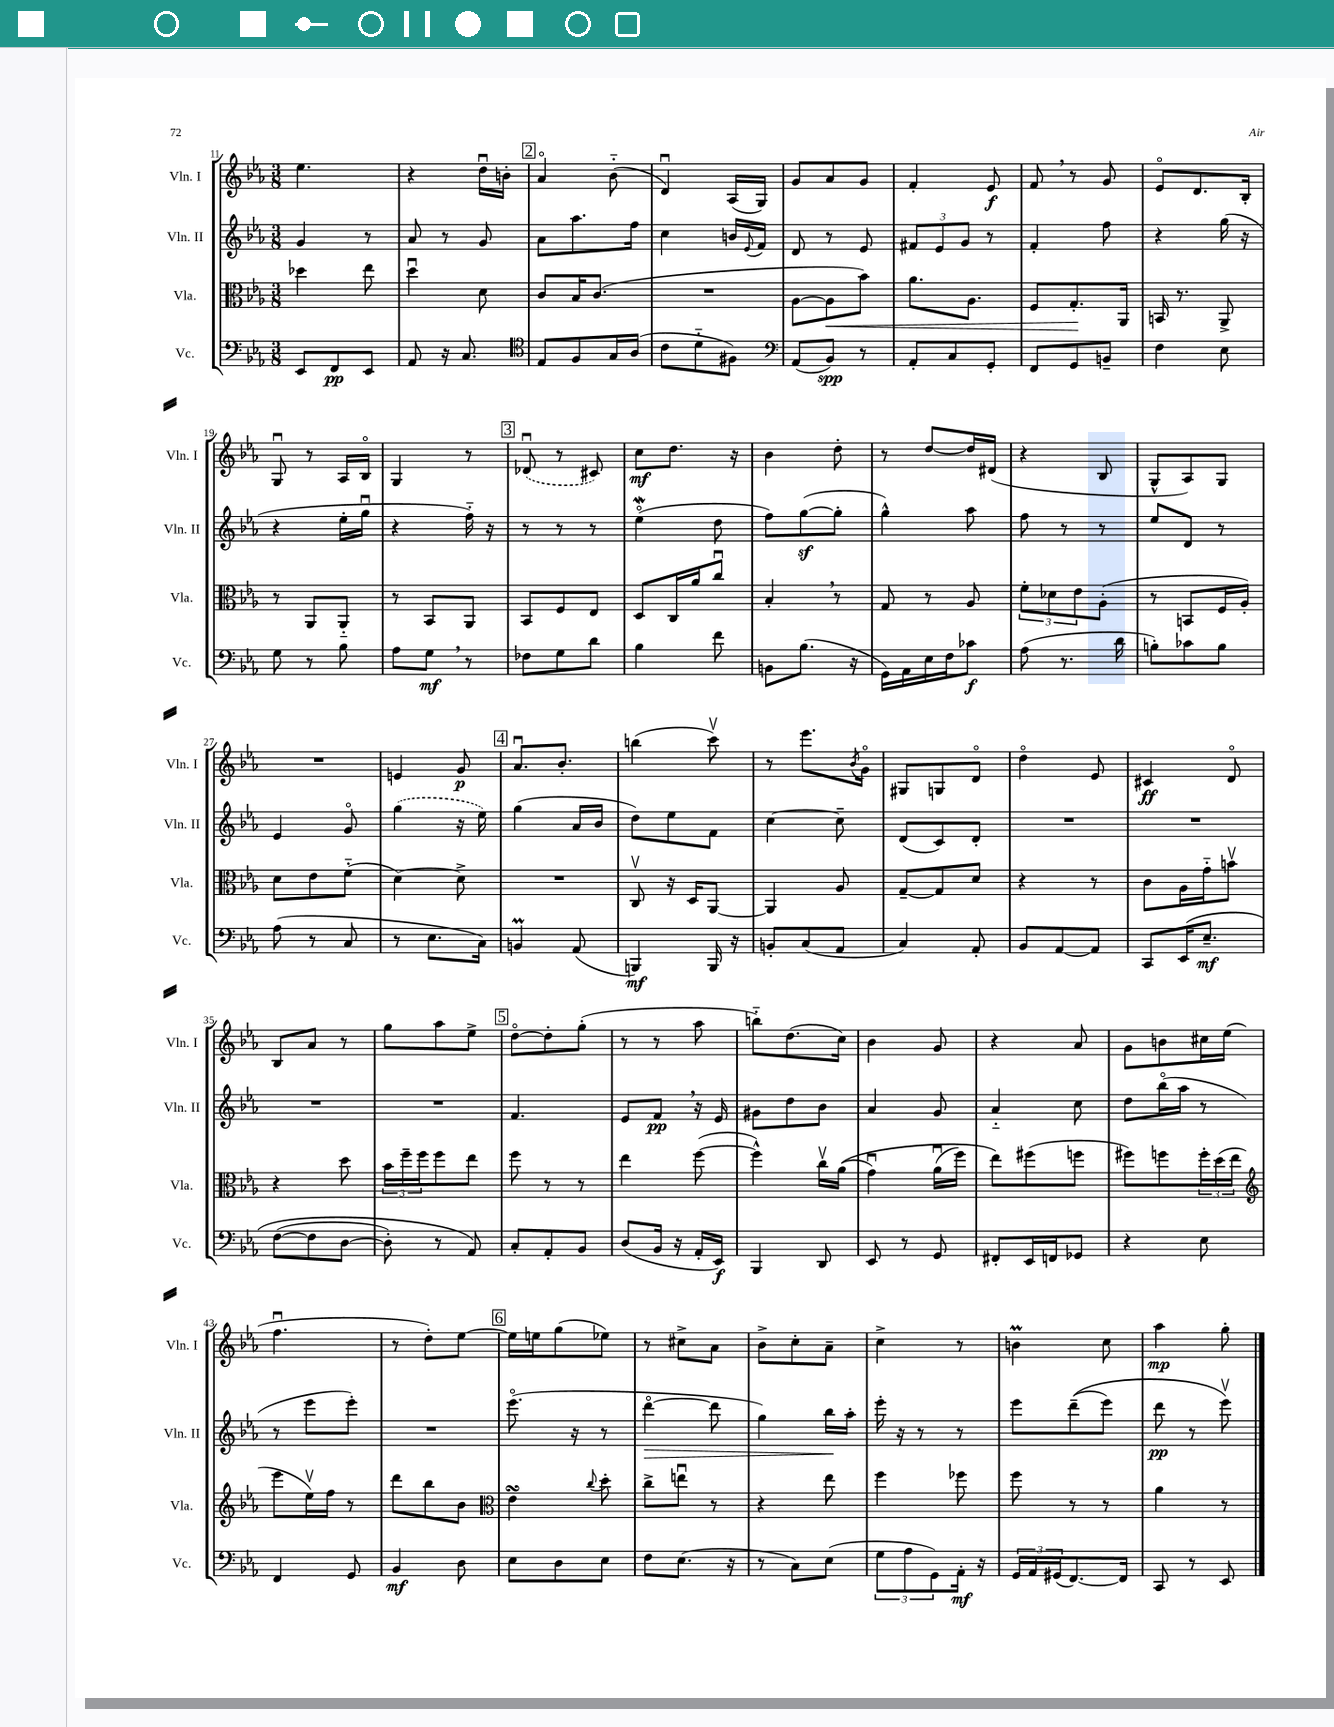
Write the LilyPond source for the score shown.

<<
\new StaffGroup <<
\new Staff = "s0" \with { instrumentName = "Vln. I" shortInstrumentName = "Vln. I" } {
    \clef treble \key ees \major \numericTimeSignature \time 3/8
    ees''4. |
    r4 d''16\downbow b'16-. |
    \mark \markup { \box "2" } aes'4\flageolet bes'8-_( |
    d'4\downbow) aes16( g16) |
    g'8 aes'8 g'8 |
    f'4-. ees'8\f |
    f'8 \breathe r8 g'8 |
    ees'8\flageolet d'8. bes16-. |
    g8\downbow r8 aes16 bes16\flageolet |
    g4 r8 |
    \mark \markup { \box "3" } \once \slurDashed des'8\downbow( r8 cis'8) |
    c''8\mf d''8. r16 |
    bes'4 d''8-. |
    r8 d''8~ d''16 dis'16( |
    r4 bes8 |
    g8-^ aes8) g8 |
    R4. |
    e'4 g'8\p |
    \mark \markup { \box "4" } aes'8.\downbow bes'8.-. |
    b''4( c'''8\upbow) |
    r8 ees'''8. \acciaccatura { bes'8 } g'16\flageolet |
    gis8 g8 d'8\flageolet |
    d''4\flageolet ees'8 |
    cis'4\ff d'8\flageolet |
    bes8 aes'8 r8 |
    g''8 aes''8 ees''8-> |
    \mark \markup { \box "5" } d''8~\flageolet d''8-. g''8-.( |
    r8 r8 aes''8 |
    b''8-_) d''8.( c''16) |
    bes'4 g'8 |
    r4 aes'8 |
    g'8 b'8 cis''16 ees''16( |
    f''4.\downbow |
    r8 d''8-.) ees''8~ |
    \mark \markup { \box "6" } ees''16 e''16 g''8( ees''8) |
    r8 cis''8-> aes'8 |
    bes'8-> c''8-. aes'8-- |
    c''4-> r8 |
    b'4\prall c''8 |
    aes''4\mp g''8-. \bar "|." |
}
\new Staff = "s1" \with { instrumentName = "Vln. II" shortInstrumentName = "Vln. II" } {
    \clef treble \key ees \major \numericTimeSignature \time 3/8
    g'4 r8 |
    aes'8 r8 g'8 |
    \mark \markup { \box "2" } aes'8 aes''8. f''16 |
    c''4 b'16 \appoggiatura { ees'8 } f'16 |
    d'8 r8 ees'8 |
    \tuplet 3/2 { fis'8 ees'8 g'8 } r8 |
    f'4-. f''8 |
    r4 g''16( r16 |
    r4 ees''16-. g''16\downbow |
    r4 f''16-_) r16 |
    \mark \markup { \box "3" } r8 r8 r8 |
    ees''4\flageolet\mordent( d''8 |
    f''8) g''8~\sf( g''8-. |
    g''4-^) aes''8 |
    f''8 r8 r8 |
    ees''8 d'8 r8 |
    ees'4 g'8\flageolet |
    \once \slurDashed g''4( r16 ees''16) |
    \mark \markup { \box "4" } g''4( aes'16 bes'16 |
    d''8) ees''8 f'8 |
    c''4~ c''8-- |
    d'8( c'8) d'8-. |
    R4. |
    R4. |
    R4. |
    R4. |
    \mark \markup { \box "5" } f'4. |
    ees'8 f'8\pp \breathe r16 ees'16 |
    gis'8 d''8 bes'8 |
    aes'4 g'8 |
    aes'4-_ c''8 |
    d''8 bes''16\flageolet( aes''16 r8 |
    r8 ees'''8 ees'''8-.) |
    R4. |
    \mark \markup { \box "6" } ees'''8.\flageolet( r16 r8 |
    d'''4~\flageolet\> d'''8 |
    g''4) bes''16\! aes''16-. |
    ees'''16-. r16 r8 r8 |
    ees'''8 d'''8--(\( ees'''8) |
    d'''8\pp r8 ees'''8\upbow\) \bar "|." |
}
\new Staff = "s2" \with { instrumentName = "Vla." shortInstrumentName = "Vla." } {
    \clef alto \key ees \major \numericTimeSignature \time 3/8
    des''4 ees''8 |
    d''4\downbow d'8 |
    \mark \markup { \box "2" } c'8 bes16 c'8.( |
    R4. |
    aes8~ aes8\< bes'8) |
    aes'8. aes8. |
    f8 g8.-.\! aes,16 |
    b,16 r8. aes,8-> |
    r8 aes,8 aes,8-_ |
    r8 bes,8 aes,8 |
    \mark \markup { \box "3" } bes,8 f8 ees8 |
    d8 c16 aes'16 c''8\downbow |
    bes4-. \breathe r8 |
    g8 r8 aes8 |
    \tuplet 3/2 { f'8-. des'8 ees'8 } aes8-.( |
    r8 b,8 f16 aes16-.) |
    d'8 ees'8 f'8-_( |
    d'4~) d'8-> |
    \mark \markup { \box "4" } R4. |
    c8\upbow r16 d16 aes,8~ |
    aes,4 aes8 |
    g8~-- g8 d'8 |
    r4 r8 |
    c'8 aes16 g'16-_ b'8\upbow |
    r4 d''8 |
    \tuplet 3/2 { bes'16 f''16-- f''16 } f''8 ees''8 |
    \mark \markup { \box "5" } f''8 r8 r8 |
    ees''4 f''8~( |
    f''4-^) c''16\upbow aes'16(\( |
    g'4\downbow) aes'16\downbow( f''16) |
    ees''8\) fis''8( f''8 |
    fis''8) f''8 \tuplet 3/2 { f''16-. d''16( ees''16 } |
    \clef treble ees'''8 ees''16\upbow) f''16 r8 |
    d'''8 bes''8 bes'8 |
    \mark \markup { \box "6" } \clef alto ees'4\turn \appoggiatura { c''8 } d''8-. |
    c''8-> e''8\downbow r8 |
    r4 ees''8 |
    f''4 fes''8 |
    f''8 r8 r8 |
    aes'4 r8 \bar "|." |
}
\new Staff = "s3" \with { instrumentName = "Vc." shortInstrumentName = "Vc." } {
    \clef bass \key ees \major \numericTimeSignature \time 3/8
    ees,8 f,8\pp ees,8 |
    aes,8 r16 c8. |
    \mark \markup { \box "2" } \clef tenor ees8 f8 g16 aes16( |
    c'8 d'8-_ fis8) |
    \clef bass aes,8( bes,8\spp) r8 |
    aes,8-. c8 g,8-. |
    f,8 g,8 b,8-- |
    f4 ees8 |
    g8 r8 bes8 |
    aes8 g8\mf \breathe r8 |
    \mark \markup { \box "3" } fes8 g8 d'8 |
    bes4 f'8 |
    b,8 bes8.( r16 |
    g,16) aes,16 ees16 f16 ces'8\f |
    aes8( r8. d'16 |
    b8-.) ces'8 b8 |
    aes8( r8 c8 |
    r8 ees8. c16) |
    \mark \markup { \box "4" } b,4\prall aes,8( |
    b,,4\mf) b,,16 r16 |
    b,8-. c8( aes,8 |
    c4) aes,8-. |
    bes,8 aes,8~ aes,8 |
    c,8 ees,16\( ees8.--\mf |
    f8~( f8 d8~ |
    d8-.) r8 aes,8\) |
    \mark \markup { \box "5" } c8-. aes,8-. bes,8 |
    d8( bes,16 r16 aes,16-. ees,16\f) |
    bes,,4 d,8 |
    ees,8 r8 g,8 |
    fis,8-. ees,16 f,16 ges,8 |
    r4 ees8 |
    f,4 g,8 |
    bes,4\mf d8 |
    \mark \markup { \box "6" } ees8 d8 ees8 |
    f8 ees8.( r16 |
    r8 c8) ees8( |
    \tuplet 3/2 { g8 aes8 g,8) } aes,16-.\mf r16 |
    \tuplet 3/2 { g,16 aes,16 gis,16( } f,8.~) f,16 |
    c,8 r8 ees,8 \bar "|." |
}
>>
>>
\layout { \context { \Score currentBarNumber = #11 } }
